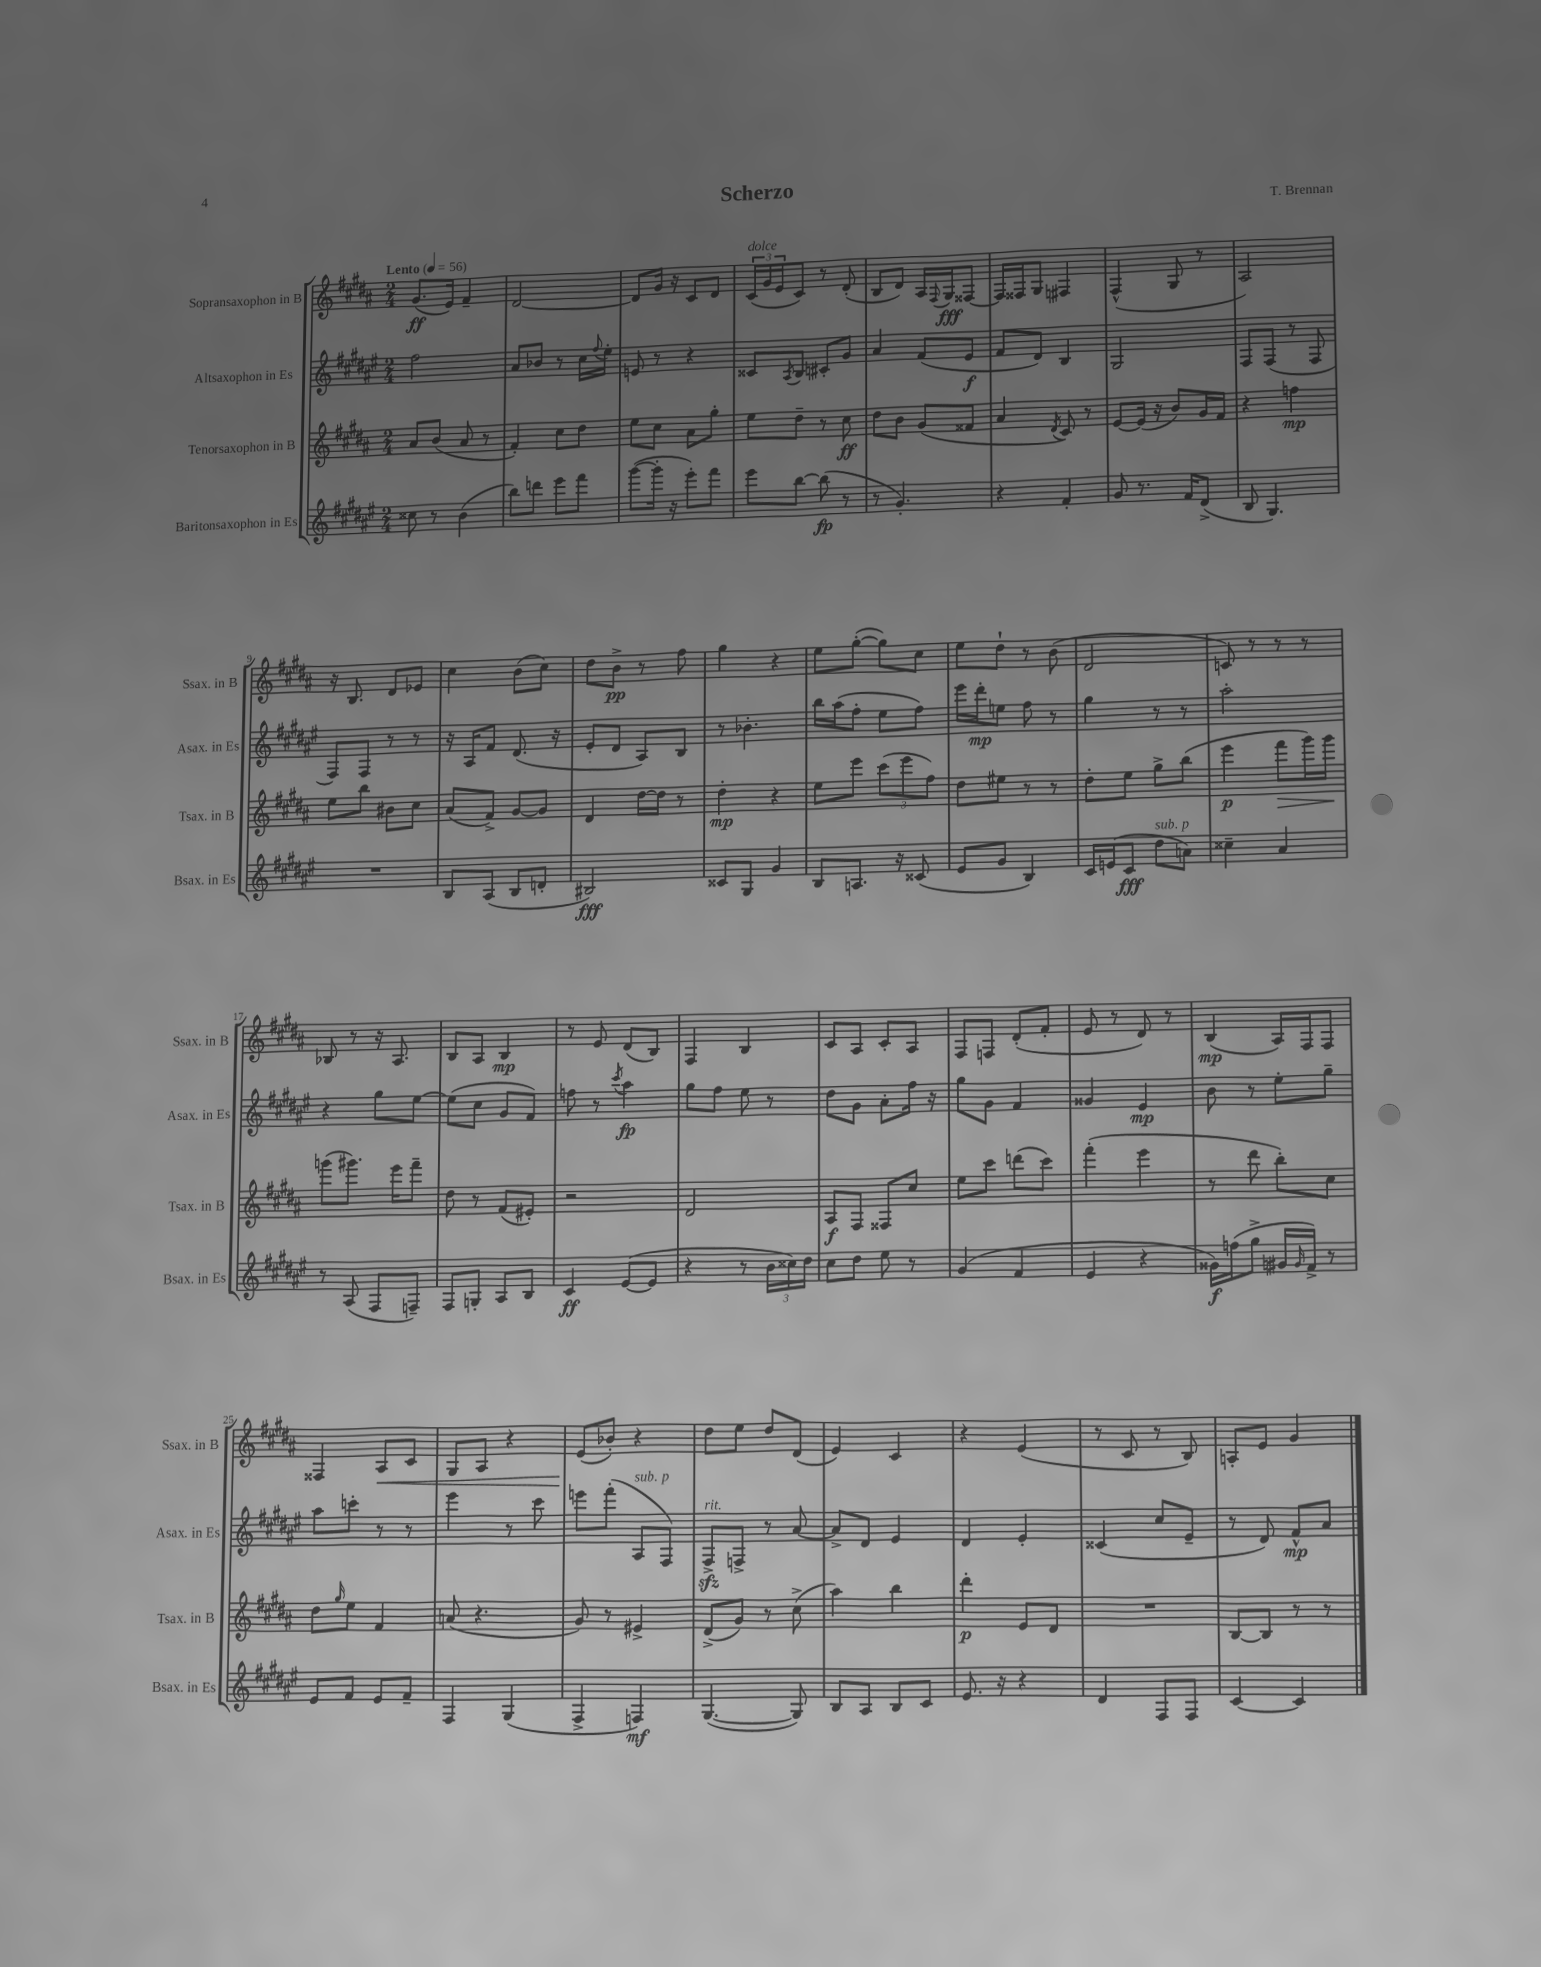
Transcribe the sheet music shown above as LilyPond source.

\header { title = "Scherzo" composer = "T. Brennan" }
<<
\new StaffGroup <<
\new Staff = "s0" \with { instrumentName = "Sopransaxophon in B" shortInstrumentName = "Ssax. in B" } {
    \clef treble \key b \major \numericTimeSignature \time 2/4 \tempo "Lento" 4 = 56
    gis'8.\ff( e'16) fis'4-- |
    dis'2~ |
    dis'8 gis'16 r16 cis'8 dis'8 |
    \tuplet 3/2 { cis'16^\markup { \italic "dolce" }( gis'16 e'16 } cis'8) r8 dis'8-.( |
    b8 dis'8) ais16 \appoggiatura { fis8 } gis16\fff fisis8~ |
    fisis16 fisis16 gis8 fis4 |
    fis4-^( gis8 r8 |
    ais2) |
    r16 b8. dis'8 ees'8 |
    cis''4 b'8( cis''8) |
    dis''8 b'8->\pp r8 fis''8 |
    gis''4 r4 |
    e''8 gis''8~-.( gis''8) cis''8 |
    e''8 dis''8-! r8 b'8( |
    dis'2 |
    c'8) r8 r8 r8 |
    bes8 r8 r16 ais8. |
    b8 ais8 b4\mp |
    r8 e'8 dis'8( b8) |
    fis4 b4 |
    cis'8 ais8 cis'8-. ais8 |
    fis8 f8 dis'8-.( fis'8-. |
    e'8 r8 dis'8) r8 |
    b4\mp( ais16) fis16 fis8 |
    fisis4 ais8\< cis'8 |
    gis8 ais8 r4 |
    e'8\!( bes'8-.) r4 |
    dis''8 e''8 dis''8 dis'8( |
    e'4) cis'4 |
    r4 e'4( |
    r8 cis'8 r8 b8) |
    a8-. e'8 gis'4 \bar "|." |
}
\new Staff = "s1" \with { instrumentName = "Altsaxophon in Es" shortInstrumentName = "Asax. in Es" } {
    \clef treble \key fis \major \numericTimeSignature \time 2/4
    fis''2 |
    ais'8 bes'8 r8 cis''16 \appoggiatura { fis''8 } eis''16-. |
    e'8 r8 r4 |
    cisis'8 \acciaccatura { ais8 } b8 cis'8-. gis'8 |
    ais'4 fis'8( eis'8\f |
    fis'8 dis'8) b4 |
    gis2 |
    fis8 fis8( r8 fis8 |
    fis8) fis8 r8 r8 |
    r16 ais16 fis'8 dis'8.( r16 |
    eis'8-. dis'8 ais8) b8 |
    r8 bes'4.-. |
    b''16 ais''16( fis''8-. eis''8 fis''8) |
    eis'''16 dis'''16-.\mp e''8 fis''8 r8 |
    gis''4 r8 r8 |
    ais''2-. |
    r4 gis''8 eis''8~ |
    eis''8( cis''8 gis'8 fis'8) |
    f''8 r8 \acciaccatura { cis'''8 } ais''4\fp |
    gis''8 fis''8 eis''8 r8 |
    dis''8 gis'8 ais'8-. fis''16 r16 |
    gis''8 gis'8 fis'4 |
    gisis'4 eis'4\mp |
    b'8 r8 eis''8-. gis''8-- |
    ais''8 c'''8-. r8 r8 |
    eis'''4 r8 cis'''8 |
    e'''8 fis'''8-.( ais8^\markup { \italic "sub. p" } fis8) |
    fis8->\sfz^\markup { \italic "rit." } f8-> r8 ais'8~ |
    ais'8-> dis'8 eis'4 |
    dis'4 eis'4-. |
    cisis'4( cis''8 eis'8-- |
    r8 dis'8) fis'8-^\mp ais'8 \bar "|." |
}
\new Staff = "s2" \with { instrumentName = "Tenorsaxophon in B" shortInstrumentName = "Tsax. in B" } {
    \clef treble \key b \major \numericTimeSignature \time 2/4
    ais'8 b'8( ais'8 r8 |
    fis'4-.) cis''8 dis''8 |
    e''8 cis''8 ais'8 gis''8-. |
    e''8 dis''8-- r8 cis''8\ff |
    dis''8 b'8 gis'8( fisis'8 |
    ais'4 \acciaccatura { dis'8 } cis'8) r8 |
    e'8~ e'16( r16 b'8) gis'16 fis'16 |
    r4 f''4\mp |
    e''8 b''8 bis'8 cis''8 |
    ais'8( fis'8->) gis'8~ gis'8 |
    dis'4 dis''16~ dis''16 r8 |
    dis''4-.\mp r4 |
    e''8 e'''8 \tuplet 3/2 { cis'''8( e'''8 fis''8) } |
    dis''8 eis''8 r8 r8 |
    dis''8-. e''8 gis''8-> b''8( |
    e'''4\p fis'''8\> gis'''16) gis'''16\! |
    g'''8( gis'''8.) e'''16 fis'''8-- |
    dis''8 r8 fis'8( eis'8-.) |
    r2 |
    dis'2 |
    ais8\f fis8 fisis8 cis''8 |
    e''8 cis'''8 d'''8( cis'''8) |
    fis'''4-.( e'''4 |
    r8 dis'''8 b''8-.) cis''8 |
    dis''8 \grace { gis''16 } e''8 fis'4 |
    a'8( r4. |
    gis'8) r8 eis'4-> |
    dis'8->( gis'8) r8 cis''8->( |
    ais''4) b''4 |
    dis'''4-.\p e'8 dis'8 |
    R2 |
    b8~ b8 r8 r8 \bar "|." |
}
\new Staff = "s3" \with { instrumentName = "Baritonsaxophon in Es" shortInstrumentName = "Bsax. in Es" } {
    \clef treble \key fis \major \numericTimeSignature \time 2/4
    cisis''8 r8 b'4( |
    b''8) d'''8 eis'''8 fis'''8 |
    gis'''8~( gis'''16-. r16 eis'''8-.) fis'''8 |
    eis'''8 b''8~ b''8\fp( r8 |
    r8 gis'4.-.) |
    r4 fis'4-. |
    gis'8 r8. fis'16 dis'8->( |
    b8 gis4.) |
    R2 |
    b8 ais8( b8 d'8-. |
    bis2\fff) |
    cisis'8 gis8 gis'4 |
    b8 a8. r16 cisis'8( |
    eis'8 gis'8 b4) |
    cis'16 e'16( cis'8\fff dis''8^\markup { \italic "sub. p" } a'8) |
    cisis''4-- ais'4 |
    r8 ais8( fis8 f8--) |
    fis8 g8-. ais8 b8 |
    cis'4\ff eis'8~( eis'8 |
    r4 r8 \tuplet 3/2 { b'16 cisis''16) dis''16 } |
    cis''8 dis''8 eis''8 r8 |
    gis'4( fis'4 |
    eis'4 r4 |
    gisis'16\f) f''16( gis''8-> gis'16 \grace { gis'16 } fis'16->) r8 |
    eis'8 fis'8 eis'8 fis'8-- |
    fis4 gis4( |
    fis4-> f4\mf) |
    gis4.~( gis8) |
    b8 ais8 b8 cis'8 |
    eis'8. r16 r4 |
    dis'4 fis8 fis8 |
    cis'4~ cis'4 \bar "|." |
}
>>
>>
